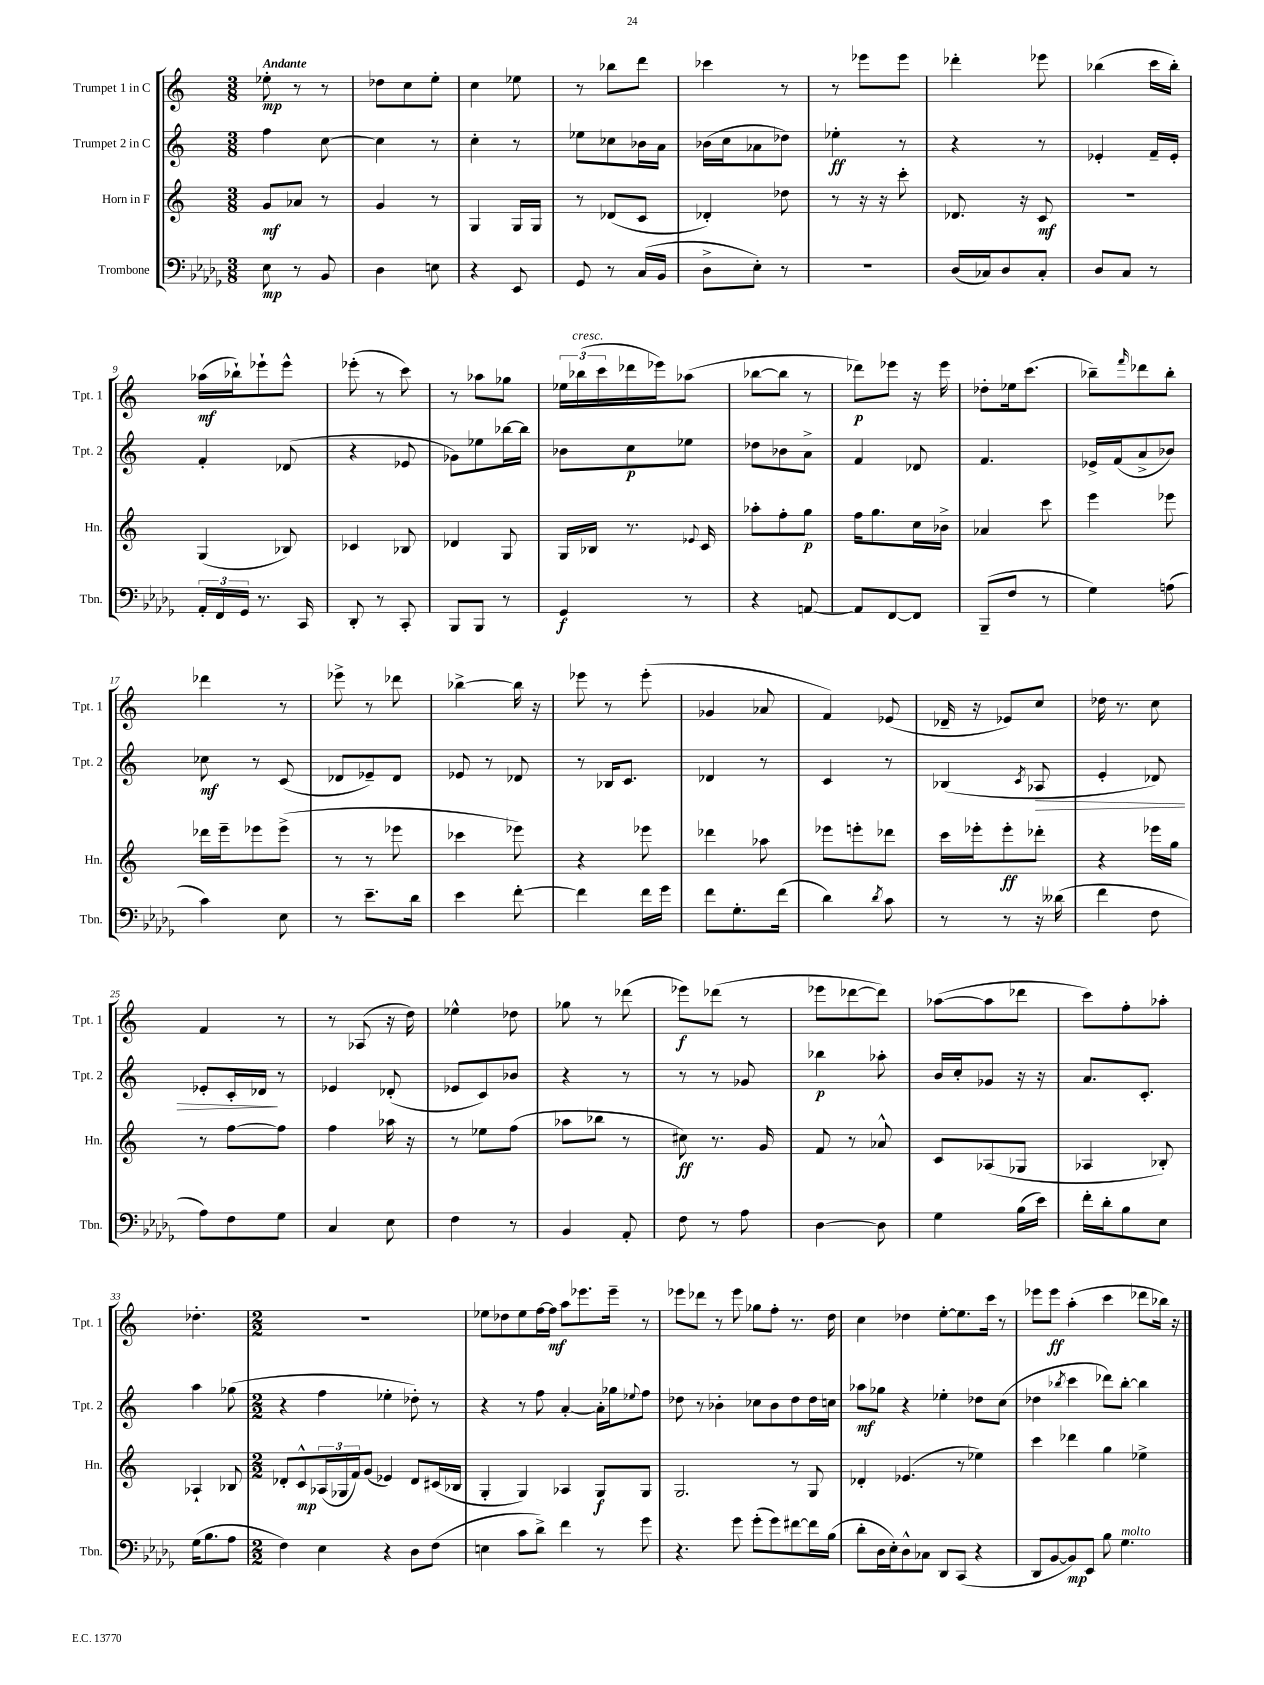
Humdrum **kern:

**kern	**dynam	**kern	**dynam	**kern	**dynam	**kern	**dynam
*part4	*part4	*part3	*part3	*part2	*part2	*part1	*part1
*staff4	*staff4	*staff3	*staff3	*staff2	*staff2	*staff1	*staff1
*I"Trombone	*	*I"Horn in F	*	*I"Trumpet 2 in C	*	*I"Trumpet 1 in C	*
*I'Tbn.	*	*I'Hn.	*	*I'Tpt. 2	*	*I'Tpt. 1	*
*clefF4	*	*clefG2	*	*clefG2	*	*clefG2	*
*k[b-e-a-d-g-]	*	*k[]	*	*k[]	*	*k[]	*
*M3/8	*	*M3/8	*	*M3/8	*	*M3/8	*
=1	=1	=1	=1	=1	=1	=1	=1
!	!	!	!	!	!	!LO:TX:a:B:t=Andante	!
8E-\	mp	8g/L	mf	4ff\	.	8ee-X'\	mp
8r	.	8a-X/J	.	.	.	8r	.
8BB-/	.	8r	.	[8cc\	.	8r	.
=2	=2	=2	=2	=2	=2	=2	=2
4D-\	.	4g/	.	4cc\]	.	8dd-X\L	.
.	.	.	.	.	.	8cc\	.
8En\	.	8r	.	8r	.	8ee'\J	.
=3	=3	=3	=3	=3	=3	=3	=3
4r	.	4G/	.	4cc'\	.	4cc\	.
8EE-/	.	16G/LL	.	8r	.	8ee-X\	.
.	.	16G/JJ	.	.	.	.	.
=4	=4	=4	=4	=4	=4	=4	=4
8GG-/	.	8r	.	8ee-X\L	.	8r	.
8r	.	(8d-X/L	.	8cc-X\	.	8bb-X\L	.
(16C/LL	.	8c/J	.	16b-X\L	.	8ddd\J	.
16BB-/JJ	.	.	.	16a\JJ	.	.	.
=5	=5	=5	=5	=5	=5	=5	=5
8D-^\L	.	4d-X'/)	.	(16b-X\LL	.	4ccc-X\	.
.	.	.	.	16cc\J	.	.	.
8E-'\J)	.	.	.	8a-X\	.	.	.
8r	.	8dd-X\	.	8dd-X\J)	.	8r	.
=6	=6	=6	=6	=6	=6	=6	=6
4.r	.	8r	.	4ee-X'\	ff	8r	.
.	.	16r	.	.	.	8eee-X\L	.
.	.	16r	.	.	.	.	.
.	.	8ccc'\	.	8r	.	8eee-\J	.
=7	=7	=7	=7	=7	=7	=7	=7
(16D-/LL	.	8.d-X/	.	4r	.	4ddd-X'\	.
16C-X/J)	.	.	.	.	.	.	.
8D-/	.	.	.	.	.	.	.
.	.	16r	.	.	.	.	.
8C-'/J	.	8c/	mf	8r	.	8eee-X\	.
=8	=8	=8	=8	=8	=8	=8	=8
8D-/L	.	4.r	.	4e-X'/	.	(4bb-X\	.
8C/J	.	.	.	.	.	.	.
8r	.	.	.	16f~/LL	.	16ccc\LL	.
.	.	.	.	16e-'/JJ	.	16bb-'\JJ)	.
!!LO:LB:g=z
=9	=9	=9	=9	=9	=9	=9	=9
24AA-'/LL	.	(4G/	.	4f'/	.	(16aa-X\LL	mf
24FF/	.	.	.	.	.	.	.
.	.	.	.	.	.	16bb-X`\J)	.
24GG-/JJ	.	.	.	.	.	.	.
8.r	.	.	.	.	.	8eee-X`\	.
.	.	8B-X/)	.	(8d-X/	.	8eee-^^\J	.
16CC/	.	.	.	.	.	.	.
=10	=10	=10	=10	=10	=10	=10	=10
8DD-'/	.	4c-X/	.	4r	.	(8eee-X'\	.
8r	.	.	.	.	.	8r	.
8CC'/	.	8B-X/	.	8e-X/	.	8ccc\)	.
=11	=11	=11	=11	=11	=11	=11	=11
8BBB-/L	.	4d-X/	.	8g-X\L)	.	8r	.
8BBB-/J	.	.	.	8ee-X\	.	8aa-X\L	.
8r	.	8G/	.	[16bb-X\L	.	8gg-X\J	.
.	.	.	.	16bb-\JJ]	.	.	.
=12	=12	=12	=12	=12	=12	=12	=12
4GG-/	f	16G/LL	.	8b-X\L	.	24ee-X\LL	.
!	!	!	!	!	!	!LO:TX:a:i:t=cresc.	!
.	.	.	.	.	.	(24bb-X\	.
.	.	16B-X/JJ	.	.	.	.	.
.	.	.	.	.	.	24ccc\	.
.	.	8.r	.	8cc\	p	16ddd-X\	.
.	.	.	.	.	.	16eee-X\J)	.
8r	.	.	.	8ee-X\J	.	(8aa-X\J	.
.	.	8qqe-X/	.	.	.	.	.
.	.	16c/	.	.	.	.	.
=13	=13	=13	=13	=13	=13	=13	=13
4r	.	8aa-X'\L	.	8dd-X\L	.	[8bb-X\L	.
.	.	8ff'\	.	8b-X\	.	8bb-\J]	.
[8AAn/	.	8gg\J	p	8a^\J	.	8r	.
=14	=14	=14	=14	=14	=14	=14	=14
8AA/L]	.	16ff\KL	.	4f/	.	8ddd-X\L)	p
.	.	8.gg\	.	.	.	.	.
[8FF/	.	.	.	.	.	8eee-X\J	.
8FF/J]	.	16cc\L	.	8d-X/	.	16r	.
.	.	16b-X^\JJ	.	.	.	16eee-\	.
=15	=15	=15	=15	=15	=15	=15	=15
(8BBB-~/L	.	4a-X/	.	4.f/	.	8dd-X'\L	.
8F/J	.	.	.	.	.	16ee-X\k	.
.	.	.	.	.	.	(8.ccc\J	.
8r	.	8ccc\	.	.	.	.	.
=16	=16	=16	=16	=16	=16	=16	=16
4G-\)	.	4eee\	.	16e-X^/LL	.	8bb-X~\L)	.
.	.	.	.	(16f/J	.	.	.
.	.	.	.	.	.	16qqfff/	.
.	.	.	.	8a^/	.	8ddd-X\	.
(8An\	.	8eee-X\	.	8b-X/J)	.	8bb-'\J	.
!!LO:LB:g=z
=17	=17	=17	=17	=17	=17	=17	=17
4c\)	.	16ddd-X\LL	.	8cc-X\	mf	4ddd-X\	.
.	.	16eee~\J	.	.	.	.	.
.	.	8eee-X\	.	8r	.	.	.
8E-\	.	(8eee-^\J	.	(8c/	.	8r	.
=18	=18	=18	=18	=18	=18	=18	=18
8r	.	8r	.	8d-X/L	.	8eee-X^\	.
8.e-~\L	.	8r	.	8e-X~/)	.	8r	.
.	.	8eee-X\	.	8d-/J	.	8ddd-X\	.
16d-\Jk	.	.	.	.	.	.	.
=19	=19	=19	=19	=19	=19	=19	=19
4e-\	.	4ccc-X\	.	8e-X/	.	[4bb-X^\	.
.	.	.	.	8r	.	.	.
[8f'\	.	8eee-X\)	.	8d-X/	.	16bb-\]	.
.	.	.	.	.	.	16r	.
=20	=20	=20	=20	=20	=20	=20	=20
4f\]	.	4r	.	8r	.	8eee-X\	.
.	.	.	.	16B-X/KL	.	8r	.
.	.	.	.	8.c/J	.	.	.
16f\LL	.	8eee-X\	.	.	.	(8eee-'\	.
16g-\JJ	.	.	.	.	.	.	.
=21	=21	=21	=21	=21	=21	=21	=21
8f\L	.	4ddd-X\	.	4d-X/	.	4g-X/	.
8.G-'\	.	.	.	.	.	.	.
.	.	8aa-X\	.	8r	.	8a-X/	.
(16f\Jk	.	.	.	.	.	.	.
=22	=22	=22	=22	=22	=22	=22	=22
4d-\)	.	8eee-X\L	.	4c/	.	4f/)	.
.	.	8eeen'\	.	.	.	.	.
8qd-/	.	.	.	.	.	.	.
8c\	.	8ddd-X\J	.	8r	.	(8e-X/	.
=23	=23	=23	=23	=23	=23	=23	=23
8r	.	16ccc\LL	.	(4B-X/	.	16d-X~/	.
.	.	16eee-X'\J	.	.	.	16r	.
8r	.	8eee-'\	ff	.	.	8e-X/L)	.
.	.	.	.	8qc/	.	.	.
!	!	!	!	!	!LO:HP:b	!	!
16r	.	8ddd-X'\J	.	8A-X/	>	8cc/J	.
(16d--X\	.	.	.	.	.	.	.
=24	=24	=24	=24	=24	=24	=24	=24
4f\	.	4r	.	4e'/	.	16dd-X\	.
.	.	.	.	.	.	8.r	.
8F\	.	16eee-X\LL	.	8d-X/)	.	8cc\	.
.	.	16gg\JJ	.	.	.	.	.
!!LO:LB:g=z
=25	=25	=25	=25	=25	=25	=25	=25
8A-\L)	.	8r	.	8e-X'/L	.	4f/	.
8F\	.	[8ff\L	.	16c'/L	.	.	.
.	.	.	.	16d-X/JJ	.	.	.
8G-\J	.	8ff\J]	.	8r	]	8r	.
=26	=26	=26	=26	=26	=26	=26	=26
4C/	.	4ff\	.	4e-X/	.	8r	.
.	.	.	.	.	.	(8A-X/	.
8E-\	.	16aa-X\	.	(8d-X'/	.	16r	.
.	.	16r	.	.	.	16dd\)	.
=27	=27	=27	=27	=27	=27	=27	=27
4F\	.	8r	.	8e-X/L	.	4ee-X^^\	.
.	.	8ee-X\L	.	8c/)	.	.	.
8r	.	(8ff\J	.	8b-X/J	.	8dd-X\	.
=28	=28	=28	=28	=28	=28	=28	=28
4BB-/	.	8aa-X\L	.	4r	.	8gg-X\	.
.	.	8bb-X\J	.	.	.	8r	.
8AA-'/	.	8r	.	8r	.	(8ddd-X\	.
=29	=29	=29	=29	=29	=29	=29	=29
8F\	.	8cc#X\)	ff	8r	.	8eee-X\L)	f
8r	.	8.r	.	8r	.	(8ddd-X\J	.
8A-\	.	.	.	8g-X/	.	8r	.
.	.	16g/	.	.	.	.	.
=30	=30	=30	=30	=30	=30	=30	=30
[4D-\	.	8f/	.	4bb-X\	p	8eee-X\L	.
.	.	8r	.	.	.	[8ddd-X\	.
8D-\]	.	8a-X^^/	.	8aa-X'\	.	8ddd-\J])	.
=31	=31	=31	=31	=31	=31	=31	=31
4G-\	.	8c/L	.	16b/LL	.	([8aa-X\L	.
.	.	.	.	16cc'/J	.	.	.
.	.	(8A-X/	.	8g-X/J	.	8aa-\]	.
(16B-\LL	.	8G-X/J	.	16r	.	8ddd-X\J	.
16e-\JJ)	.	.	.	16r	.	.	.
=32	=32	=32	=32	=32	=32	=32	=32
16f'\LL	.	4A-X/	.	8.a/L	.	8ccc\L)	.
16d-'\J	.	.	.	.	.	.	.
8B-\	.	.	.	.	.	8ff'\	.
.	.	.	.	8.c'/J	.	.	.
8E-\J	.	8B-X'/)	.	.	.	8aa-X'\J	.
!!LO:LB:g=z
=33	=33	=33	=33	=33	=33	=33	=33
(16G-\KL	.	4A-X`/	.	4aa\	.	4.dd-X'\	.
8.B-\	.	.	.	.	.	.	.
8A-\J	.	8B-X/	.	(8gg-X\	.	.	.
=34	=34	=34	=34	=34	=34	=34	=34
*M2/2	*	*M2/2	*	*M2/2	*	*M2/2	*
4F\)	.	8d-X'/L	.	4r	.	1r	.
.	.	8c^^/	mp	.	.	.	.
4E-\	.	(24A-X/L	.	4ff\	.	.	.
.	.	24G-X/	.	.	.	.	.
.	.	24f/J)	.	.	.	.	.
.	.	(8g/J	.	.	.	.	.
4r	.	4e-X/)	.	4ee-X'\	.	.	.
8D-\L	.	8d-/L	.	8dd-X'\)	.	.	.
(8F\J	.	(16c#X/L	.	8r	.	.	.
.	.	16B-X/JJ	.	.	.	.	.
=35	=35	=35	=35	=35	=35	=35	=35
4En\	.	4G'/	.	4r	.	8ee-X\L	.
.	.	.	.	.	.	8dd-X\	.
8c\L	.	4G/)	.	8r	.	8ee-\	.
8d-^\J)	.	.	.	8ff\	.	[16ff\L	.
.	.	.	.	.	.	16ff\JJ]	mf
4f\	.	4A-X/	.	[4a'/	.	8aa\L	.
.	.	.	.	.	.	8.eee-X\	.
8r	.	8G/L	f	16a'\LL]	.	.	.
.	.	.	.	16gg-X\J	.	16eee-~\Jk	.
.	.	.	.	8qqee-X/	.	.	.
8g-\	.	8G/J	.	8ff\J	.	8r	.
=36	=36	=36	=36	=36	=36	=36	=36
4.r	.	2.G/	.	8dd-X\	.	8eee-X\L	.
.	.	.	.	8r	.	8ddd-X\J	.
.	.	.	.	4b-X'\	.	8r	.
8g-\	.	.	.	.	.	8eee-\	.
(8g-'\L	.	.	.	8cc-X\L	.	8gg-X\L	.
8g-\)	.	.	.	8b-\	.	8ff'\J	.
[8f#X\	.	8r	.	8dd-\	.	8.r	.
16f#\L]	.	8G/	.	16dd-\L	.	.	.
(16B-\JJ	.	.	.	16ccn\JJ	.	16dd\	.
=37	=37	=37	=37	=37	=37	=37	=37
8d-'\L	.	4d-X'/	.	8aa-X\L	mf	4cc\	.
16D-\L	.	.	.	8gg-X\J	.	.	.
16E-'\J)	.	.	.	.	.	.	.
8D-^^\	.	(4.e-X/	.	4r	.	4dd-X\	.
8C-X\J	.	.	.	.	.	.	.
8DD-/L	.	.	.	4ee-X'\	.	[8ee'\L	.
(8CC/J	.	8r	.	.	.	8.ee\]	.
4r	.	4ee-X\)	.	8dd-X\L	.	.	.
.	.	.	.	.	.	16ccc\Jk	.
.	.	.	.	(8cc\J	.	8r	.
=38	=38	=38	=38	=38	=38	=38	=38
8DD-/L	.	4ccc\	.	4dd-X\	.	8eee-X\L	.
[8BB-/	.	.	.	.	.	8eee-\J	ff
.	.	.	.	8qbb-X/	.	.	.
8BB-/])	mp	4ddd-X\	.	4ccc\	.	(4aa'\	.
8EE-/J	.	.	.	.	.	.	.
8B-\	.	4gg\	.	8ddd-X\L)	.	4ccc\	.
!LO:TX:a:i:t=molto	!	!	!	!	!	!	!
4.G-\	.	.	.	[8bb-'\J	.	.	.
.	.	4ee-X^\	.	4bb-\]	.	8ddd-X\L	.
.	.	.	.	.	.	16bb-X\Jk)	.
.	.	.	.	.	.	16r	.
==	==	==	==	==	==	==	==
*-	*-	*-	*-	*-	*-	*-	*-
